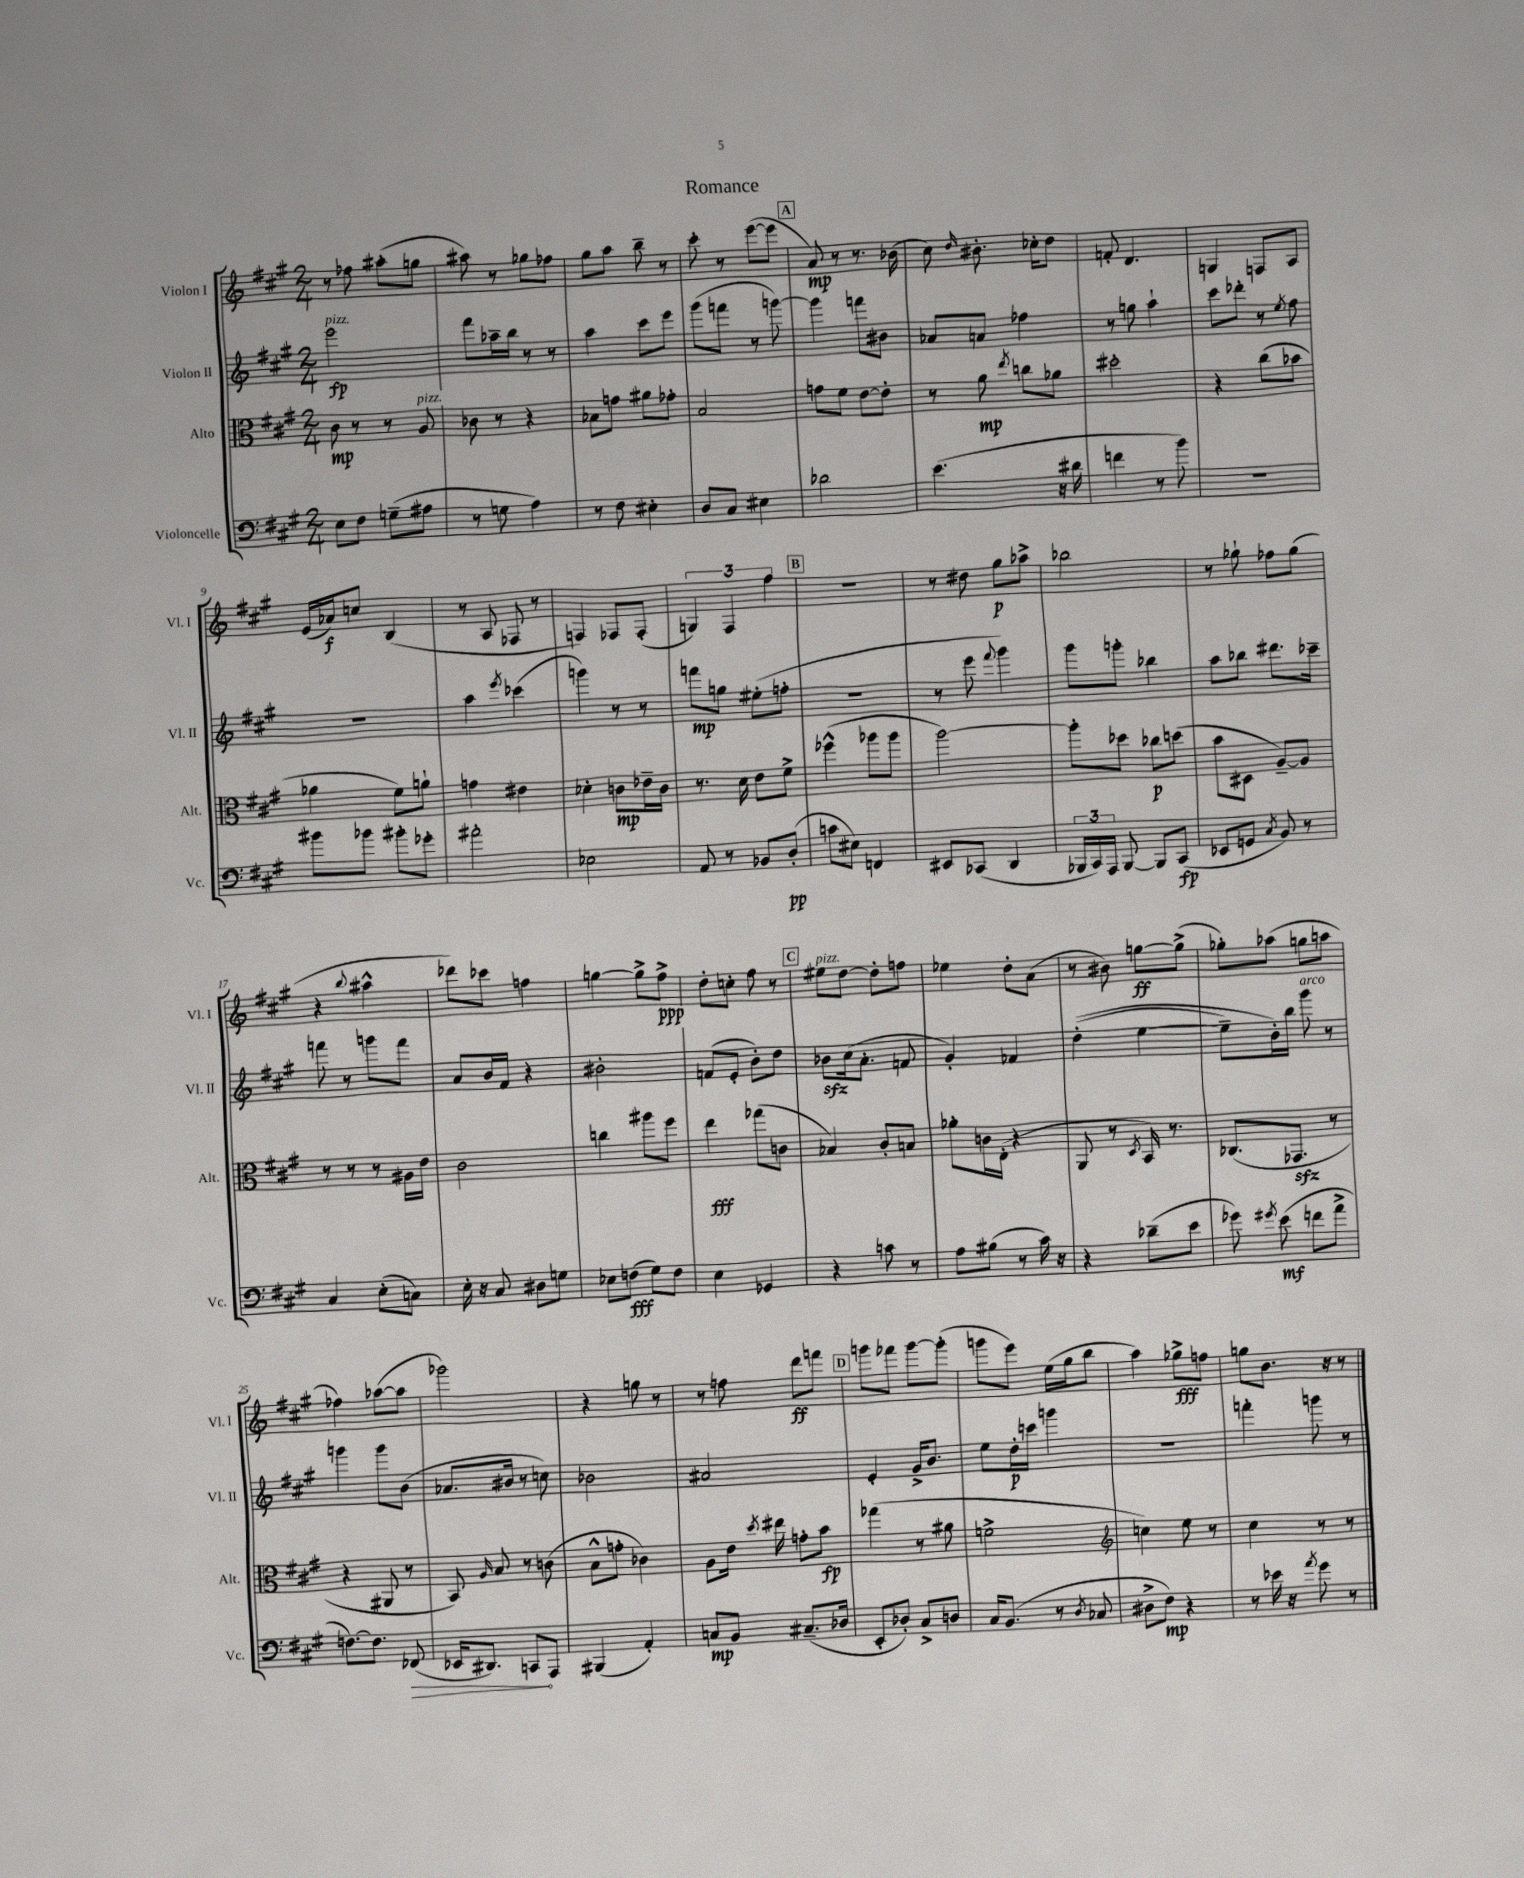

**kern	**kern	**kern	**kern
*staff4	*staff3	*staff2	*staff1
*clefF4	*clefC3	*clefG2	*clefG2
*k[f#c#g#]	*k[f#c#g#]	*k[f#c#g#]	*k[f#c#g#]
*M2/4	*M2/4	*M2/4	*M2/4
8E	8c#	2eee	8r
8F#	8r	.	8ff-
(8G~	8r	.	(8aa#'
8A#	8A	.	8gg
=	=	=	=
8r	8c-	8fff#	8aa#)
8G	8r	16aa-~	8r
.	.	16bb	.
4A)	4r	8r	8gg-
.	.	8r	8ff-
=	=	=	=
8r	8B-	4aa	8gg#
8F#	8g	.	8aa
4E#'	8a#	8ccc#	8bb~
.	8g-'	8eee	8r
=	=	=	=
8D	2B	(8ggg#	8ccc#'
8C#	.	8fff	8r
4E#	.	8r	([8eee
.	.	[8ggg)	8eee]
=	=	=	=
2d-	8g	4ggg]	8a)
.	8f#	.	8r
.	[8e	8fff	8.r
.	8e']	8b#	.
.	.	.	(16b-
=	=	=	=
(4.e	8r	8a-	8cc#)
.	.	.	16qqdd
.	8a	8a	8.b#'
.	8qee	.	.
.	8cc	4ff-	.
.	.	.	16cc-'
16r	8a-	.	8dd
16d#	.	.	.
=	=	=	=
4f	2dd#'	8r	8f'
.	.	8gg	4.d
8r	.	4aa`	.
8b)	.	.	.
=	=	=	=
2r	4r	8ccc#	4G
.	.	8ddd-'	.
.	(8cc#	8r	8F
.	.	8qee	.
.	8b-	8ff#	8A
=	=	=	=
8b#	4a-	2r	(16e
.	.	.	16a-)
8b-	.	.	8cc
8b#'	8f#)	.	(4B
8g-'	8a`	.	.
=	=	=	=
2a#'	4g	4aa	8r
.	.	.	8A
.	.	8qeee	.
.	4e#	(4ccc-	8F-
.	.	.	8r
=	=	=	=
2E-	4d-'	4ggg)	4F)
.	8c	8r	8F-
.	16e-~	8r	(8F-'
.	16c	.	.
=	=	=	=
8AA	8.r	8fff	6G)
8r	.	8gg	.
.	.	.	6F#
.	16d	.	.
8BB-	8e	(8ee#'	.
.	.	.	6ff#
(8D'	8f#^	8ff'	.
=	=	=	=
8c	(4ff-^^	2r	2r
8E#)	.	.	.
4FF	8aa-	.	.
.	8aa-	.	.
=	=	=	=
8EE#	[2aa)	8r	8r
(8CC-	.	8eee	8dd#
.	.	8qqfff#	.
4DD	.	4ggg#)	8gg#
.	.	.	8aa-^
=	=	=	=
24BBB-	8aa']	8ggg#	2bb-
24CC#)	.	.	.
24AAA	.	.	.
[8BBB-	8dd-	8ggg'	.
8BBB-]	8cc-	4bb-	.
(8CC#	(8dd	.	.
=	=	=	=
8EE-	8b	8aa	8r
8GG	8D#	8bb-	8gg-`
8qC#	.	.	.
8BB)	[8A~)	8.ddd#	8ff-
8r	8A]	.	(8gg-
.	.	16ccc-~	.
=	=	=	=
4C#	8r	8fff	4r
.	8r	8r	.
.	.	.	8qqbb
(8E'	8r	8ggg	4aa#^^
8C)	16A#	8fff	.
.	16e	.	.
=	=	=	=
16E'	2c#	8a	8ddd-)
16r	.	.	.
8C#	.	16b	8ccc-
.	.	16f#	.
8D#	.	4r	4ff
8G	.	.	.
=	=	=	=
8E-	4cc	2b#'	[4gg
(8F	.	.	.
8G#)	8aa#	.	8gg^]
8F	8ff#	.	8ff#^
=	=	=	=
4E	4ee	(8f	8dd'
.	.	8e'	8cc'
4GG-	(8gg-	8b')	8ff#
.	8c	8dd	8r
=	=	=	=
4r	4B-)	8b-	8ee#
.	.	(16cc#	[8dd
.	.	8.a'	.
8c	8c#'	.	8dd']
8r	8B	8f	8ff
=	=	=	=
8A	8a-'	4g#')	4ee-
(8B#	16c	.	.
.	(16E'	.	.
8r	4r	4f-	8dd'
16c#)	.	.	(8a
16r	.	.	.
=	=	=	=
4r	8AA	&((4dd'	8r
.	8r	.	8b#)
.	8qD	.	.
(8d-~	16BB)	[4ee	[8gg
.	8.r	.	.
8e	.	.	(8gg^]
=	=	=	=
8g-)	(8.C-	8ee~])	8gg-')
8qg#	.	.	.
(8e	.	16b'&)	(8aa-
.	8.GG-	16bb	.
8f	.	8ggg#	8gg
8a^	8r	8r	8aa
=	=	=	=
[8.F)	4r	4ggg	4ff-)
8.F]	.	.	.
.	8AA#	8ggg	([8aa-
(8FF-	8r	(8b	8aa-]
=	=	=	=
16EE-	8BB)	8.a-	2ggg-)
8.DD#)	.	.	.
.	16qqA	.	.
.	8B	.	.
.	.	16b#	.
8CC	8r	8r	.
8AAA	(8c	8cc)	.
=	=	=	=
(4BBB#	8B^^	2b-	4r
.	8g'	.	.
4AA')	4c-)	.	8gg
.	.	.	8r
=	=	=	=
8C	8A	2a#	8r
8BB	16e	.	8ff
.	8qdd	.	.
.	16ee#	.	.
(8.C#~	8g'	.	8ddd
.	8b	.	8fff
16D-	.	.	.
=	=	=	=
8EE'	(4gg-	4e'	8ggg
8D-')	.	.	8fff-
8C#^	8r	16g#^	[8ggg
.	.	8.b	.
8D	8a#	.	(8ggg']
=	=	=	=
16C#	2f^	8ee	8ggg
(8.BB	.	.	.
.	.	16dd'	8eee)
.	.	16ccc	.
8r	.	4ggg	(16ee
.	.	.	16gg#
8qD	.	.	.
8C-	.	.	8bb
=	=	=	=
*	*clefG2	*	*
8D#^	4cc)	2r	4aa)
8F#)	.	.	.
4r	8ee	.	8gg-^
.	8r	.	8ff
=	=	=	=
8r	4cc#	4fff'	8gg
16e-	.	.	8.b
16r	.	.	.
8qa	.	.	.
8g#	8r	8ggg	.
.	.	.	16r
8r	8r	8r	8r
==	==	==	==
*-	*-	*-	*-
